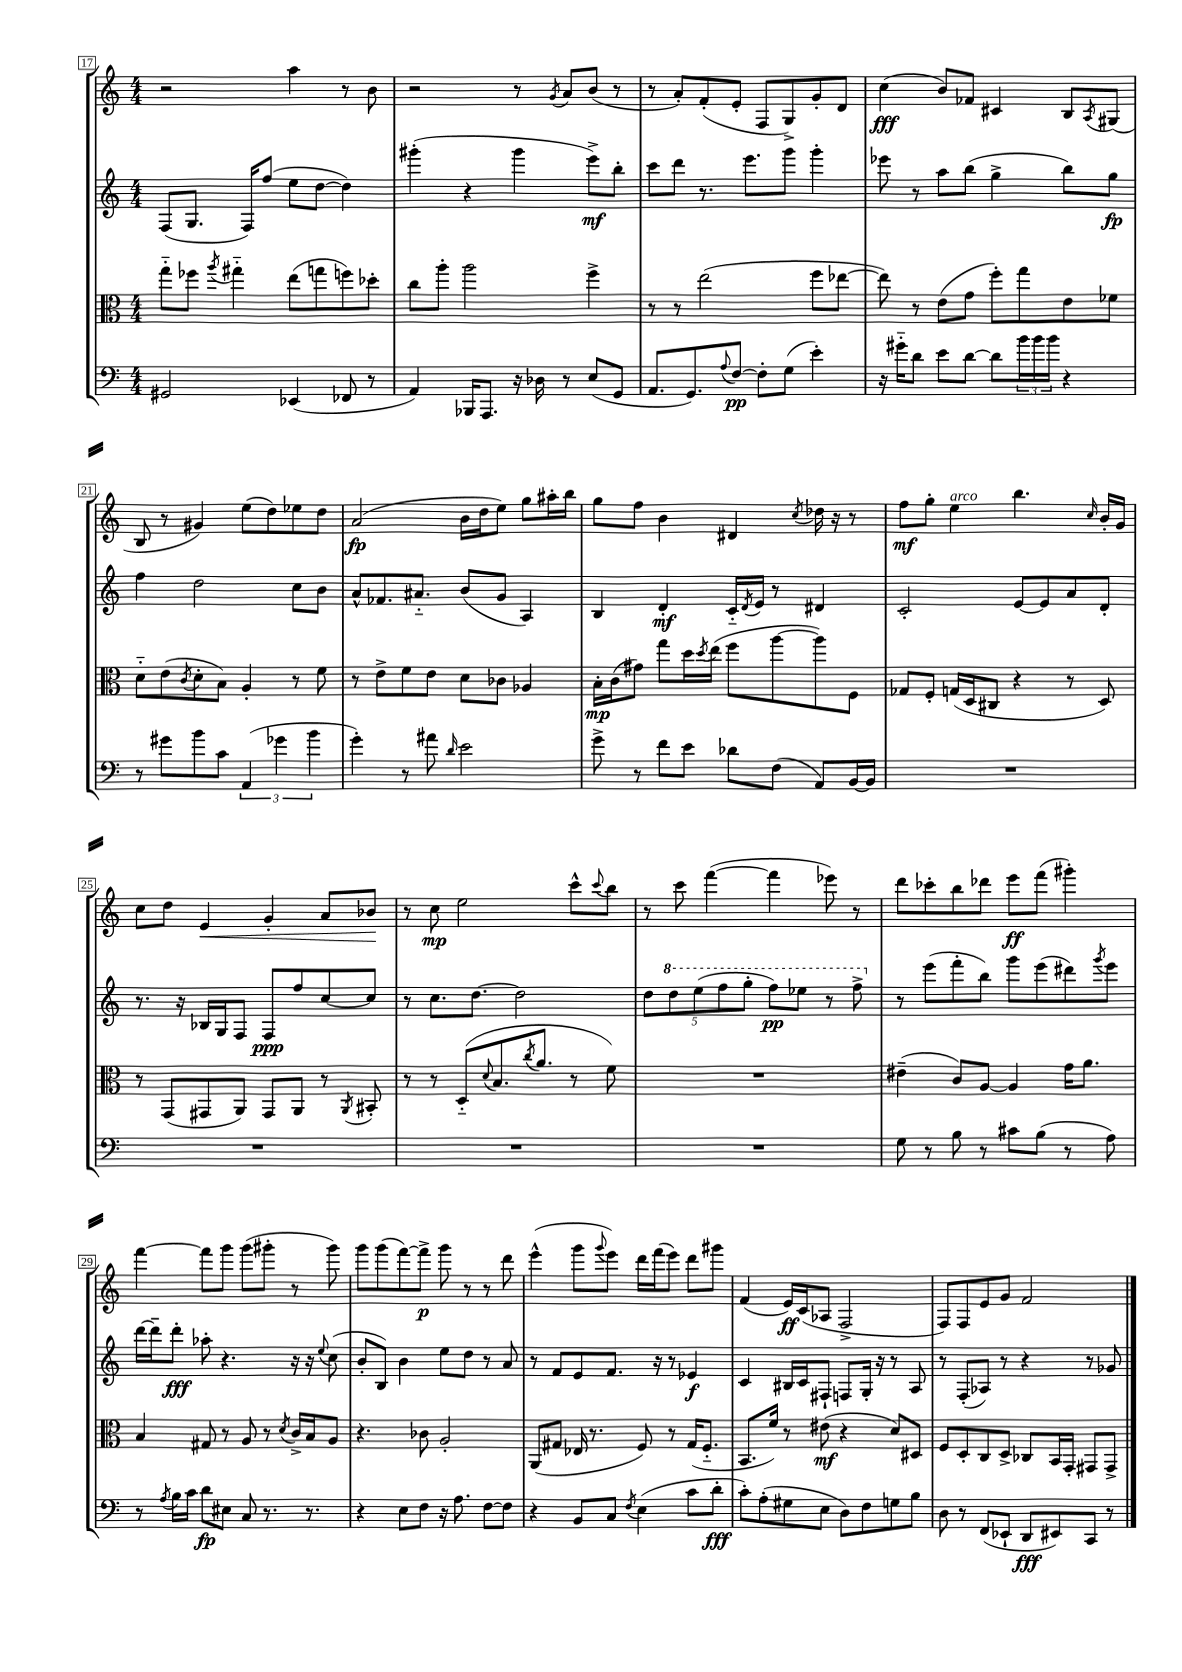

**kern	**dynam	**kern	**dynam	**kern	**dynam	**kern	**dynam
*part4	*part4	*part3	*part3	*part2	*part2	*part1	*part1
*staff4	*staff4	*staff3	*staff3	*staff2	*staff2	*staff1	*staff1
*clefF4	*	*clefC3	*	*clefG2	*	*clefG2	*
*k[]	*	*k[]	*	*k[]	*	*k[]	*
*M4/4	*	*M4/4	*	*M4/4	*	*M4/4	*
=17	=17	=17	=17	=17	=17	=17	=17
2GG#X/	.	8gg\L	.	(8F/L	.	2r	.
.	.	8ff-X\J	.	8.G/J	.	.	.
.	.	8qaa/	.	.	.	.	.
.	.	4gg#X\	.	.	.	.	.
.	.	.	.	16F/KL)	.	.	.
.	.	.	.	(8ff/J	.	.	.
(4EE-X/	.	(8ee\L	.	8ee\L	.	4aa\	.
.	.	8ggn\	.	[8dd\J	.	.	.
8FF-X/	.	8ffn\)	.	4dd\])	.	8r	.
8r	.	8dd-X'\J	.	.	.	8b\	.
=18	=18	=18	=18	=18	=18	=18	=18
4AA/)	.	8cc\L	.	(4ggg#X'\	.	2r	.
.	.	8aa'\J	.	.	.	.	.
16BBB-X/KL	.	2aa\	.	4r	.	.	.
8.AAA/J	.	.	.	.	.	.	.
16r	.	.	.	4ggg#\	.	8r	.
16D-X\	.	.	.	.	.	.	.
.	.	.	.	.	.	8qg/	.
8r	.	.	.	.	.	8a/L	.
(8E/L	.	4ff^\	.	8eee^\L)	mf	(8b/J	.
8GG/J	.	.	.	8bb'\J	.	8r	.
=19	=19	=19	=19	=19	=19	=19	=19
8.AA/L	.	8r	.	8ccc\L	.	8r	.
.	.	8r	.	8ddd\J	.	8a'/L)	.
8.GG/)	.	.	.	.	.	.	.
.	.	(2ee\	.	8.r	.	(8f'/	.
8qqA/	.	.	.	.	.	.	.
[8F/J	pp	.	.	.	.	8e'/J	.
.	.	.	.	8.eee\L	.	.	.
8F'\L]	.	.	.	.	.	8F/L	.
(8G\J	.	.	.	8ggg\J	.	8G^/)	.
4e'\)	.	8ff\L	.	4ggg'\	.	8g'/	.
.	.	[8ee-X\J	.	.	.	8d/J	.
=20	=20	=20	=20	=20	=20	=20	=20
16r	.	8ee-\])	.	8eee-X\	.	(4cc\	fff
16g#X\KL	.	.	.	.	.	.	.
8d\J	.	8r	.	8r	.	.	.
8e\L	.	(8e\L	.	8aa\L	.	8b/L)	.
[8d\J	.	8g\J	.	(8bb\J	.	8f-X/J	.
8d\L]	.	8ff'\L)	.	4gg^\	.	4c#X/	.
24b\L	.	8gg\	.	.	.	.	.
24b\	.	.	.	.	.	.	.
24b\JJ	.	.	.	.	.	.	.
4r	.	8e\	.	8bb\L)	.	8B/L	.
.	.	.	.	.	.	8qA/	.
.	.	8f-X\J	.	8gg\J	fp	(8G#X/J	.
!!LO:LB:g=z
=21	=21	=21	=21	=21	=21	=21	=21
8r	.	8d\L	.	4ff\	.	8B/	.
8g#X\L	.	(8e\	.	.	.	8r	.
.	.	8qc/	.	.	.	.	.
8b\	.	8d'\	.	2dd\	.	4g#X/)	.
8c\J	.	8B\J)	.	.	.	.	.
(6AA/	.	4A'/	.	.	.	(8ee\L	.
.	.	.	.	.	.	8dd\)	.
6g-X\	.	.	.	.	.	.	.
.	.	8r	.	8cc\L	.	8ee-X\	.
6b\	.	.	.	.	.	.	.
.	.	8f\	.	8b\J	.	8dd\J	.
=22	=22	=22	=22	=22	=22	=22	=22
4g'\)	.	8r	.	8a^^/L	.	(2a/	fp
.	.	8e^\L	.	8.f-X/	.	.	.
8r	.	8f\	.	.	.	.	.
.	.	.	.	8.a#X/J	.	.	.
8a#X\	.	8e\J	.	.	.	.	.
16qqd/	.	.	.	.	.	.	.
2e\	.	8d\L	.	(8b/L	.	16b\LL	.
.	.	.	.	.	.	16dd\J	.
.	.	8c-X\J	.	8g/J	.	8ee\J)	.
.	.	4A-X/	.	4A/)	.	8gg\L	.
.	.	.	.	.	.	16aa#X'\L	.
.	.	.	.	.	.	16bb\JJ	.
=23	=23	=23	=23	=23	=23	=23	=23
8g^\	.	16B'\LL	mp	4B/	.	8gg\L	.
.	.	(16c\J	.	.	.	.	.
8r	.	8g#X\J)	.	.	.	8ff\J	.
8f\L	.	8gg\L	.	4d'/	mf	4b\	.
8e\J	.	16dd\L	.	.	.	.	.
.	.	8qdd/	.	.	.	.	.
.	.	(16ee\JJ	.	.	.	.	.
8d-X\L	.	8ff\L	.	16c/LL	.	4d#X/	.
.	.	.	.	8qd/	.	.	.
.	.	.	.	16e/JJ	.	.	.
(8F\J	.	[8aa\	.	8r	.	.	.
.	.	.	.	.	.	8qcc/	.
8AA/L)	.	8aa\])	.	4d#X/	.	16dd-X\	.
.	.	.	.	.	.	16r	.
[16BB/L	.	8F\J	.	.	.	8r	.
16BB/JJ]	.	.	.	.	.	.	.
=24	=24	=24	=24	=24	=24	=24	=24
1r	.	8G-X/L	.	2c'/	.	8ff\L	mf
.	.	8F'/J	.	.	.	8gg'\J	.
!	!	!	!	!	!	!LO:TX:a:i:t=arco	!
.	.	(16Gn/LL	.	.	.	4ee\	.
.	.	16D/J	.	.	.	.	.
.	.	8C#X/J	.	.	.	.	.
.	.	4r	.	[8e/L	.	4.bb\	.
.	.	.	.	8e/]	.	.	.
.	.	8r	.	8a/	.	.	.
.	.	.	.	.	.	16qqcc/	.
.	.	8D/)	.	8d'/J	.	16b'/LL	.
.	.	.	.	.	.	16g/JJ	.
!!LO:LB:g=z
=25	=25	=25	=25	=25	=25	=25	=25
1r	.	8r	.	8.r	.	8cc\L	.
.	.	(8GG/L	.	.	.	8dd\J	.
.	.	.	.	16r	.	.	.
!	!	!	!	!	!	!	!LO:HP:b
.	.	8GG#X/	.	16B-X/LL	.	4e/	<
.	.	.	.	16G/J	.	.	.
.	.	8AA/J)	.	8F/J	.	.	.
.	.	8GG#/L	.	8F/L	ppp	4g'/	.
.	.	8AA/J	.	8ff/	.	.	.
.	.	8r	.	[8cc/	.	8a/L	.
.	.	8qAA/	.	.	.	.	.
.	.	8BB#X'/	.	8cc/J]	.	8b-X/J	.
.	.	.	.	.	.	.	[
=26	=26	=26	=26	=26	=26	=26	=26
1r	.	8r	.	8r	.	8r	.
.	.	8r	.	8.cc\L	.	8cc\	mp
.	.	(8D/L	.	.	.	2ee\	.
.	.	.	.	[8.dd\J	.	.	.
.	.	8qqd/	.	.	.	.	.
.	.	8.B/	.	.	.	.	.
.	.	.	.	2dd\]	.	.	.
.	.	8qcc/	.	.	.	.	.
.	.	8.a/J	.	.	.	.	.
.	.	8r	.	.	.	8ccc^^\L	.
.	.	.	.	.	.	8qqccc/	.
.	.	8f\)	.	.	.	8bb\J	.
=27	=27	=27	=27	=27	=27	=27	=27
1r	.	1r	.	10dd\L	.	8r	.
*	*	*	*	*8va	*	*	*
.	.	.	.	10ddd\	.	.	.
.	.	.	.	.	.	8ccc\	.
.	.	.	.	(10eee\	.	.	.
.	.	.	.	.	.	([4fff\	.
.	.	.	.	10fff\	.	.	.
.	.	.	.	10ggg'\J	.	.	.
.	.	.	.	8fff\L)	pp	4fff\]	.
.	.	.	.	8eee-X\J	.	.	.
.	.	.	.	8r	.	8eee-X\)	.
.	.	.	.	8fff^\	.	8r	.
=28	=28	=28	=28	=28	=28	=28	=28
*	*	*	*	*X8va	*	*	*
8G\	.	(4e#X~\	.	8r	.	8ddd\L	.
8r	.	.	.	(8eee\L	.	8ccc-X'\	.
8B\	.	8c/L)	.	8fff'\	.	8bb\	.
8r	.	[8A/J	.	8bb\J)	.	8ddd-X\J	.
8c#X\L	.	4A/]	.	8ggg\L	.	8eee\L	ff
(8B\J	.	.	.	(8eee\	.	(8fff\J	.
8r	.	16g\KL	.	8ddd#X\)	.	4ggg#X'\)	.
.	.	8.a\J	.	.	.	.	.
.	.	.	.	8qggg/	.	.	.
8A\)	.	.	.	8eee\J	.	.	.
!!LO:LB:g=z
=29	=29	=29	=29	=29	=29	=29	=29
8r	.	4B/	.	[16ddd\LL	.	[4fff\	.
.	.	.	.	16ddd~\J]	.	.	.
8qA/	.	.	.	.	.	.	.
16B\LL	.	.	.	8ddd'\J	fff	.	.
16c\JJ	.	.	.	.	.	.	.
8d\L	fp	8G#X/	.	8aa-X'\	.	8fff\L]	.
8E#X\J	.	8r	.	4.r	.	8ggg\J	.
8C/	.	8A/	.	.	.	(8ggg\L	.
8.r	.	8r	.	.	.	8ggg#X'\J	.
.	.	8qd/	.	.	.	.	.
.	.	16c^/LL	.	16r	.	8r	.
8.r	.	16B/J	.	16r	.	.	.
.	.	.	.	8qqee/	.	.	.
.	.	8A/J	.	(8cc\	.	8ggg#\)	.
=30	=30	=30	=30	=30	=30	=30	=30
4r	.	4.r	.	8b'/L	.	8ggg\L	.
.	.	.	.	8B/J)	.	(8ggg\	.
8E\L	.	.	.	4b\	.	[8fff\)	.
8F\J	.	8c-X\	.	.	.	8fff^\J]	p
16r	.	2A'/	.	8ee\L	.	8ggg\	.
8.A\	.	.	.	.	.	.	.
.	.	.	.	8dd\J	.	8r	.
[8F\L	.	.	.	8r	.	8r	.
8F\J]	.	.	.	8a/	.	8ddd\	.
=31	=31	=31	=31	=31	=31	=31	=31
4r	.	(8AA/L	.	8r	.	(4eee^^\	.
.	.	8G#X/J	.	8f/L	.	.	.
8BB/L	.	16E-X/	.	8e/	.	8ggg\L	.
.	.	8.r	.	.	.	.	.
.	.	.	.	.	.	8qqggg/	.
8C/J	.	.	.	8.f/J	.	8eee\J)	.
8qF/	.	.	.	.	.	.	.
(4E\	.	8F/)	.	.	.	16ddd\LL	.
.	.	.	.	16r	.	(16fff\J	.
.	.	8r	.	8r	.	8eee\J)	.
8c\L	.	(16G#/KL	.	4e-X/	f	8ddd\L	.
.	.	8.F/J	.	.	.	.	.
8d'\J	fff	.	.	.	.	8ggg#X\J	.
=32	=32	=32	=32	=32	=32	=32	=32
8c'\L)	.	8.BB/L	.	4c/	.	(4f/	.
(8A'\	.	.	.	.	.	.	.
.	.	16f/Jk)	.	.	.	.	.
8G#X\	.	8r	.	16B#X/LL	.	16e/LL)	ff
.	.	.	.	16c/J	.	(16c/J	.
8E\J	.	(8e#X\	mf	8F#X`/J	.	8A-X/J	.
8D\L)	.	4r	.	8Fn/L	.	2F^/	.
8F\	.	.	.	16G'/Jk	.	.	.
.	.	.	.	16r	.	.	.
8Gn\	.	8d/L)	.	8r	.	.	.
8B\J	.	8D#X/J	.	8A/	.	.	.
=33	=33	=33	=33	=33	=33	=33	=33
8D\	.	8F/L	.	8r	.	8F/L)	.
8r	.	8D'/	.	(8F'/L	.	8F/	.
(8FF/L	.	8C/	.	8A-X/J)	.	8e/	.
8EE-X`/J	.	8D^/J	.	8r	.	8g/J	.
8DD/L	fff	8C-X/L	.	4r	.	2f/	.
8EE#X/)	.	16BB/L	.	.	.	.	.
.	.	16GG'/JJ	.	.	.	.	.
8CC/J	.	8GG#X/L	.	8r	.	.	.
8r	.	8GG#^/J	.	8g-X/	.	.	.
==	==	==	==	==	==	==	==
*-	*-	*-	*-	*-	*-	*-	*-
